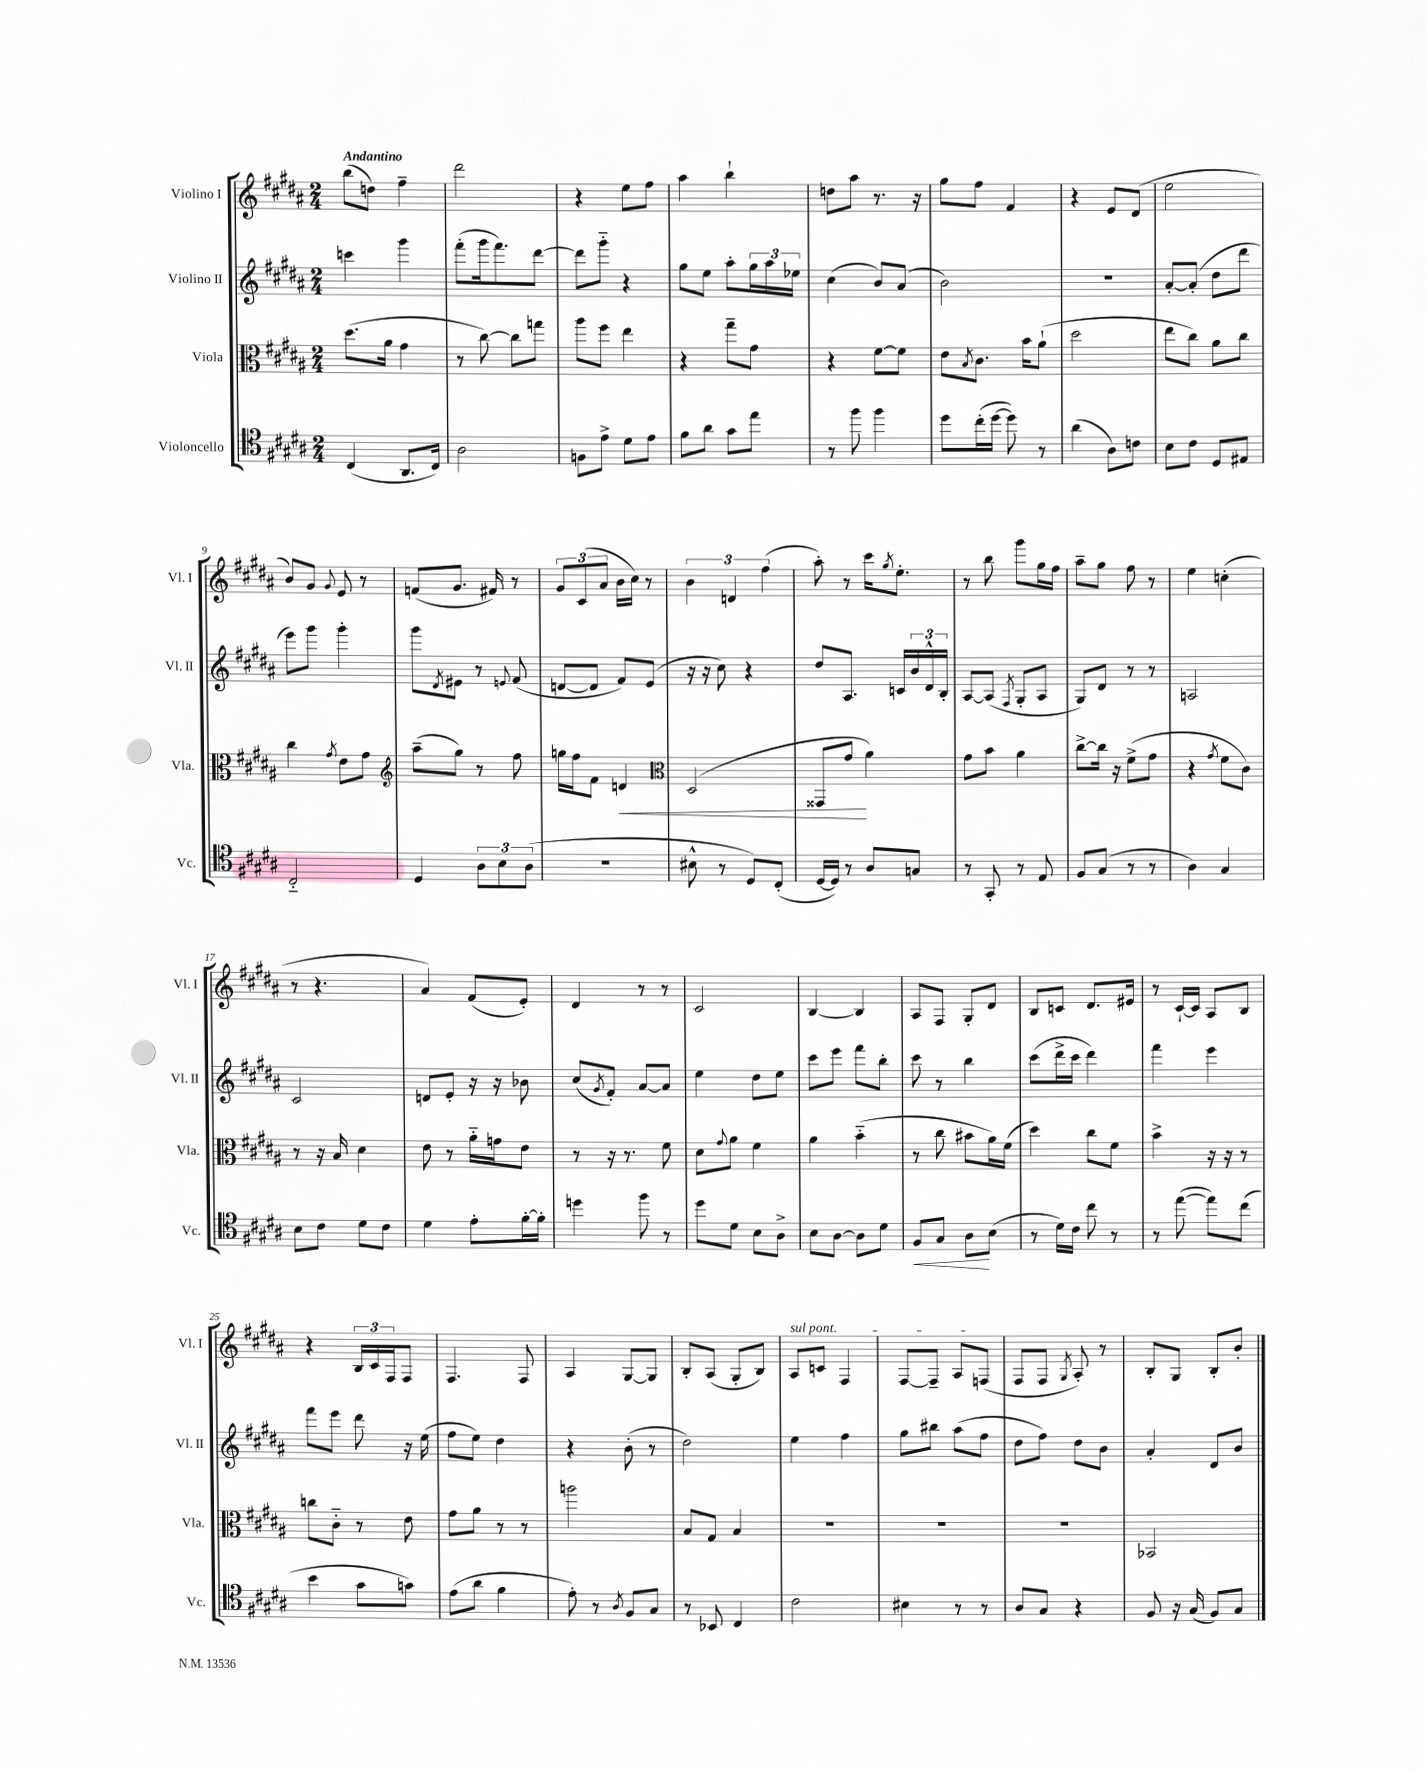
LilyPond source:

<<
\new StaffGroup <<
\new Staff = "s0" \with { instrumentName = "Violino I" shortInstrumentName = "Vl. I" } {
    \clef treble \key b \major \numericTimeSignature \time 2/4 \tempo "Andantino"
    b''8( d''8) fis''4-- |
    dis'''2 |
    r4 e''8 fis''8 |
    ais''4 b''4-! |
    d''8 ais''8 r8. r16 |
    gis''8 fis''8 fis'4 |
    r4 e'8 dis'8( |
    e''2 |
    b'8) gis'8 \appoggiatura { gis'8 } e'8 r8 |
    f'8( gis'8. fis'16) r8 |
    \tuplet 3/2 { gis'8 cis'8( ais'8 } b'16 cis''16) r8 |
    \tuplet 3/2 { b'4 d'4 fis''4( } |
    ais''8-.) r8 cis'''16 \acciaccatura { gis''8 } e''8.-. |
    r8 b''8 gis'''8 gis''16 fis''16 |
    ais''8-- gis''8 fis''8 r8 |
    e''4 c''4-.( |
    r8 r4. |
    ais'4) fis'8( e'8-.) |
    dis'4 r8 r8 |
    cis'2 |
    b4~ b4 |
    ais8 fis8 gis8-. dis'8 |
    b8 c'8 dis'8. eis'16 |
    r8 cis'16~-! cis'16 ais8 b8 |
    r4 \tuplet 3/2 { b16 cis'16 fis16 } fis8 |
    fis4. fis8 |
    ais4 gis8~ gis8 |
    b8-. ais8( gis8-. b8) |
    \once \override TextSpanner.bound-details.left.text = \markup { \italic "sul pont." } ais8\startTextSpan c'8 fis4 |
    fis8~ fis8-- ais8 f8\stopTextSpan( |
    fis8 fis8 \acciaccatura { gis8 } ais8-.) r8 |
    b8-. gis8 b8-. b'8-. \bar "|." |
}
\new Staff = "s1" \with { instrumentName = "Violino II" shortInstrumentName = "Vl. II" } {
    \clef treble \key b \major \numericTimeSignature \time 2/4
    c'''4 gis'''4 |
    fis'''8-.( gis'''16 fis'''8.) dis'''8~ |
    dis'''8 gis'''8-_ r4 |
    gis''8 e''8 ais''8-. \tuplet 3/2 { gis''16 ais''16 ees''16 } |
    cis''4( b'8) ais'8( |
    b'2) |
    R2 |
    ais'8~-. ais'8-.( dis''8 dis'''8 |
    e'''8) gis'''8 gis'''4-. |
    gis'''8 \acciaccatura { dis'8 } eis'8 r8 \appoggiatura { e'8 } fis'8( |
    d'8~ d'8 fis'8) e'8( |
    r16 r16 cis''8) r4 |
    dis''8 ais8. c'16 \tuplet 3/2 { b'16 dis'16-^ b16-. } |
    ais8~ ais8( \acciaccatura { fis8 } gis8-. ais8 |
    gis8) dis'8 r8 r8 |
    a2 |
    cis'2 |
    d'8 e'8-. r16 r16 bes'8 |
    cis''8( \acciaccatura { gis'8 } fis'8-.) ais'8~ ais'8 |
    e''4 dis''8 e''8 |
    cis'''8 e'''8 fis'''8 b''8-. |
    cis'''8 r8 b''4 |
    cis'''8( dis'''16-> cis'''16 dis'''4) |
    fis'''4 e'''4 |
    fis'''8 e'''8 dis'''8 r16 e''16( |
    fis''8 e''8) dis''4 |
    r4 b'8-.( r8 |
    dis''2) |
    e''4 fis''4 |
    gis''8 bis''8 ais''8( fis''8 |
    dis''8 fis''8) dis''8 b'8 |
    ais'4-. dis'8 b'8 \bar "|." |
}
\new Staff = "s2" \with { instrumentName = "Viola" shortInstrumentName = "Vla." } {
    \clef alto \key b \major \numericTimeSignature \time 2/4
    dis''8.( ais'16 gis'4 |
    r8 cis''8~) cis''8 g''8 |
    ais''8 fis''8 e''4 |
    r4 gis''8-- gis'8 |
    r4 fis'8~ fis'8 |
    e'8 \acciaccatura { b8 } cis'8. b'16 ais'8-!( |
    dis''2 |
    e''8 cis''8) ais'8 cis''8 |
    cis''4 \acciaccatura { gis'8 } e'8 gis'8 |
    \clef treble ais''8--( gis''8) r8 fis''8 |
    g''16 fis''16 fis'8 d'4\< |
    \clef alto dis2( |
    gisis,8 gis'8\! ais'4) |
    gis'8 b'8 ais'4 |
    cis''8~-> cis''16 r16 fis'8->( gis'8 |
    r4 \acciaccatura { gis'8 } fis'8 cis'8) |
    r8 r16 b16 dis'4 |
    e'8 r8 ais'16-_ g'16 e'8 |
    r8 r16 r8. fis'8 |
    dis'8 \appoggiatura { gis'8 } ais'8 fis'4 |
    ais'4 b'4-_( |
    r8 cis''8 bis'8 ais'16) fis'16( |
    dis''4) cis''8 fis'8 |
    b'4-> r16 r16 r8 |
    c''8 cis'8-_ r8 e'8 |
    gis'8 ais'8 r8 r8 |
    a''2 |
    b8 gis8 b4 |
    R2 |
    R2 |
    R2 |
    bes,2 \bar "|." |
}
\new Staff = "s3" \with { instrumentName = "Violoncello" shortInstrumentName = "Vc." } {
    \clef tenor \key b \major \numericTimeSignature \time 2/4
    cis4( ais,8. cis16) |
    ais2 |
    f8 e'8-> dis'8 e'8 |
    fis'8 ais'8 gis'8 e''8 |
    r8 fis''8 fis''4 |
    dis''8 cis''16-.( dis''16~ dis''8) r8 |
    ais'4( ais8) c'8 |
    b8 cis'8 dis8 eis8 |
    cis2-_ |
    dis4 \tuplet 3/2 { ais8 b8 ais8( } |
    R2 |
    bis8-^ r8 dis8) cis8-.( |
    dis16~ dis16) r8 ais8 g8 |
    r8 gis,8-. r8 e8 |
    fis8 gis8( r8 r8 |
    ais4) gis4 |
    b8 cis'8 dis'8 cis'8 |
    dis'4 e'8-. fis'16~-. fis'16-. |
    d''4 fis''8 r8 |
    dis''8 dis'8 b8 ais8-> |
    b8 ais8~ ais8 dis'8 |
    fis8\< gis8 ais8\! b8( |
    r8 dis'16) cis'16 cis''8 r8 |
    r8 e''8~( e''8) cis''8( |
    b'4 gis'8 g'8) |
    e'8( ais'8 fis'4 |
    e'8-.) r8 \acciaccatura { ais8 } fis8 gis8 |
    r8 bes,8 cis4 |
    cis'2 |
    bis4 r8 r8 |
    ais8 gis8 r4 |
    fis8 r16 gis16( fis8) gis8 \bar "|." |
}
>>
>>
